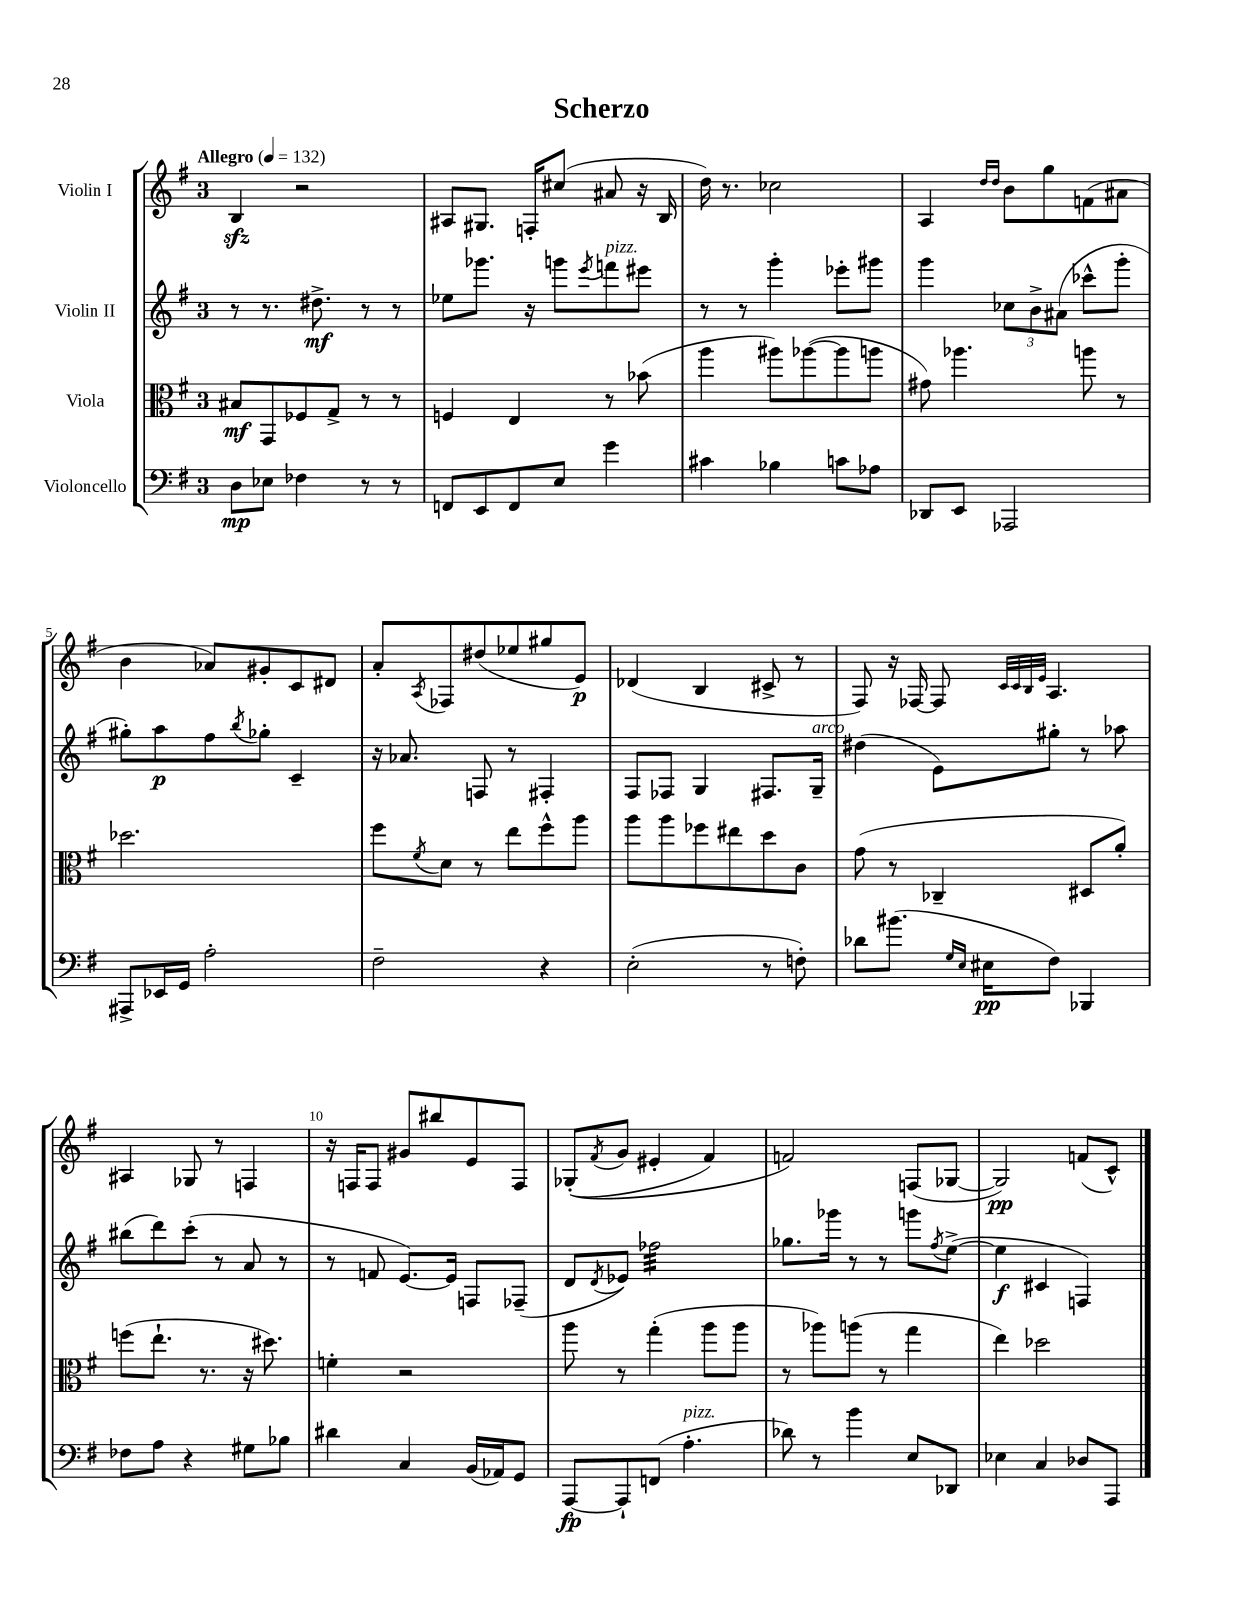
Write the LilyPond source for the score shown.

\header { title = "Scherzo" }
<<
\new StaffGroup <<
\new Staff = "s0" \with { instrumentName = "Violin I" } {
    \clef treble \key g \major \once \override Staff.TimeSignature.style = #'single-digit \time 3/4 \tempo "Allegro" 4 = 132
    b4\sfz r2 |
    ais8 gis8. f16-. cis''8( ais'8 r16 b16 |
    d''16) r8. ces''2 |
    a4 \grace { d''16 d''16 } b'8 g''8 f'8( ais'8 |
    b'4 aes'8) gis'8-. c'8 dis'8 |
    a'8-. \acciaccatura { a8 } fes8 dis''8( ees''8 gis''8 e'8\p) |
    des'4( b4 cis'8-> r8 |
    fis8) r16 fes16~ fes8 \grace { c'32 c'32 b32 e'32 } a4. |
    ais4 ges8 r8 f4 |
    r16 f16 f8 gis'8 bis''8 e'8 f8 |
    ges8-.(\( \acciaccatura { fis'8 } g'8 eis'4-. fis'4) |
    f'2\) f8( ges8~ |
    ges2\pp) f'8( c'8-^) \bar "|." |
}
\new Staff = "s1" \with { instrumentName = "Violin II" } {
    \clef treble \key g \major \once \override Staff.TimeSignature.style = #'single-digit \time 3/4
    r8 r8. dis''8.->\mf r8 r8 |
    ees''8 ges'''8. r16 g'''8 \acciaccatura { e'''8 } f'''8^\markup { \italic "pizz." } eis'''8 |
    r8 r8 g'''4-. ees'''8-. gis'''8 |
    g'''4 \tuplet 3/2 { ces''8 b'8-> ais'8( } ces'''8-^ g'''8-. |
    gis''8-.) a''8\p fis''8 \acciaccatura { b''8 } ges''8-. c'4-- |
    r16 aes'8. f8 r8 fis4-. |
    fis8 fes8 g4 fis8. g16--^\markup { \italic "arco" } |
    dis''4( e'8) gis''8-. r8 aes''8 |
    bis''8( d'''8) c'''8-.( r8 a'8 r8 |
    r8 f'8 e'8.~) e'16 f8 fes8--( |
    d'8 \acciaccatura { d'8 } ees'8) fes''2:32 |
    ges''8. ges'''16 r8 r8 g'''8 \acciaccatura { fis''8 } e''8~->( |
    e''4\f cis'4 f4) \bar "|." |
}
\new Staff = "s2" \with { instrumentName = "Viola" } {
    \clef alto \key g \major \once \override Staff.TimeSignature.style = #'single-digit \time 3/4
    bis8\mf g,8 fes8 g8-> r8 r8 |
    f4 e4 r8 bes'8( |
    a''4 ais''8) aes''8~( aes''8 a''8 |
    gis'8) aes''4. a''8 r8 |
    des''2. |
    fis''8 \acciaccatura { fis'8 } d'8 r8 e''8 fis''8-^ a''8 |
    a''8 a''8 fes''8 eis''8 d''8 c'8 |
    g'8( r8 ces4-- dis8 a'8-.) |
    f''8( e''8.-! r8. r16 dis''8.) |
    f'4-. r2 |
    a''8 r8 g''4-.( a''8 a''8 |
    r8 aes''8) a''8( r8 g''4 |
    e''4) des''2 \bar "|." |
}
\new Staff = "s3" \with { instrumentName = "Violoncello" } {
    \clef bass \key g \major \once \override Staff.TimeSignature.style = #'single-digit \time 3/4
    d8\mp ees8 fes4 r8 r8 |
    f,8 e,8 f,8 e8 g'4 |
    cis'4 bes4 c'8 aes8 |
    des,8 e,8 aes,,2 |
    ais,,8-> ees,16 g,16 a2-. |
    fis2-- r4 |
    e2-.( r8 f8-.) |
    des'8 bis'8.( \grace { g16 e16 } eis16\pp fis8) bes,,4 |
    fes8 a8 r4 gis8 bes8 |
    dis'4 c4 b,16( aes,16) g,8 |
    a,,8~\fp a,,8-! f,8( a4.-.^\markup { \italic "pizz." } |
    des'8) r8 b'4 e8 des,8 |
    ees4 c4 des8 a,,8 \bar "|." |
}
>>
>>
\layout { \context { \Score \override BarNumber.break-visibility = ##(#f #t #t) barNumberVisibility = #(every-nth-bar-number-visible 5) } }
